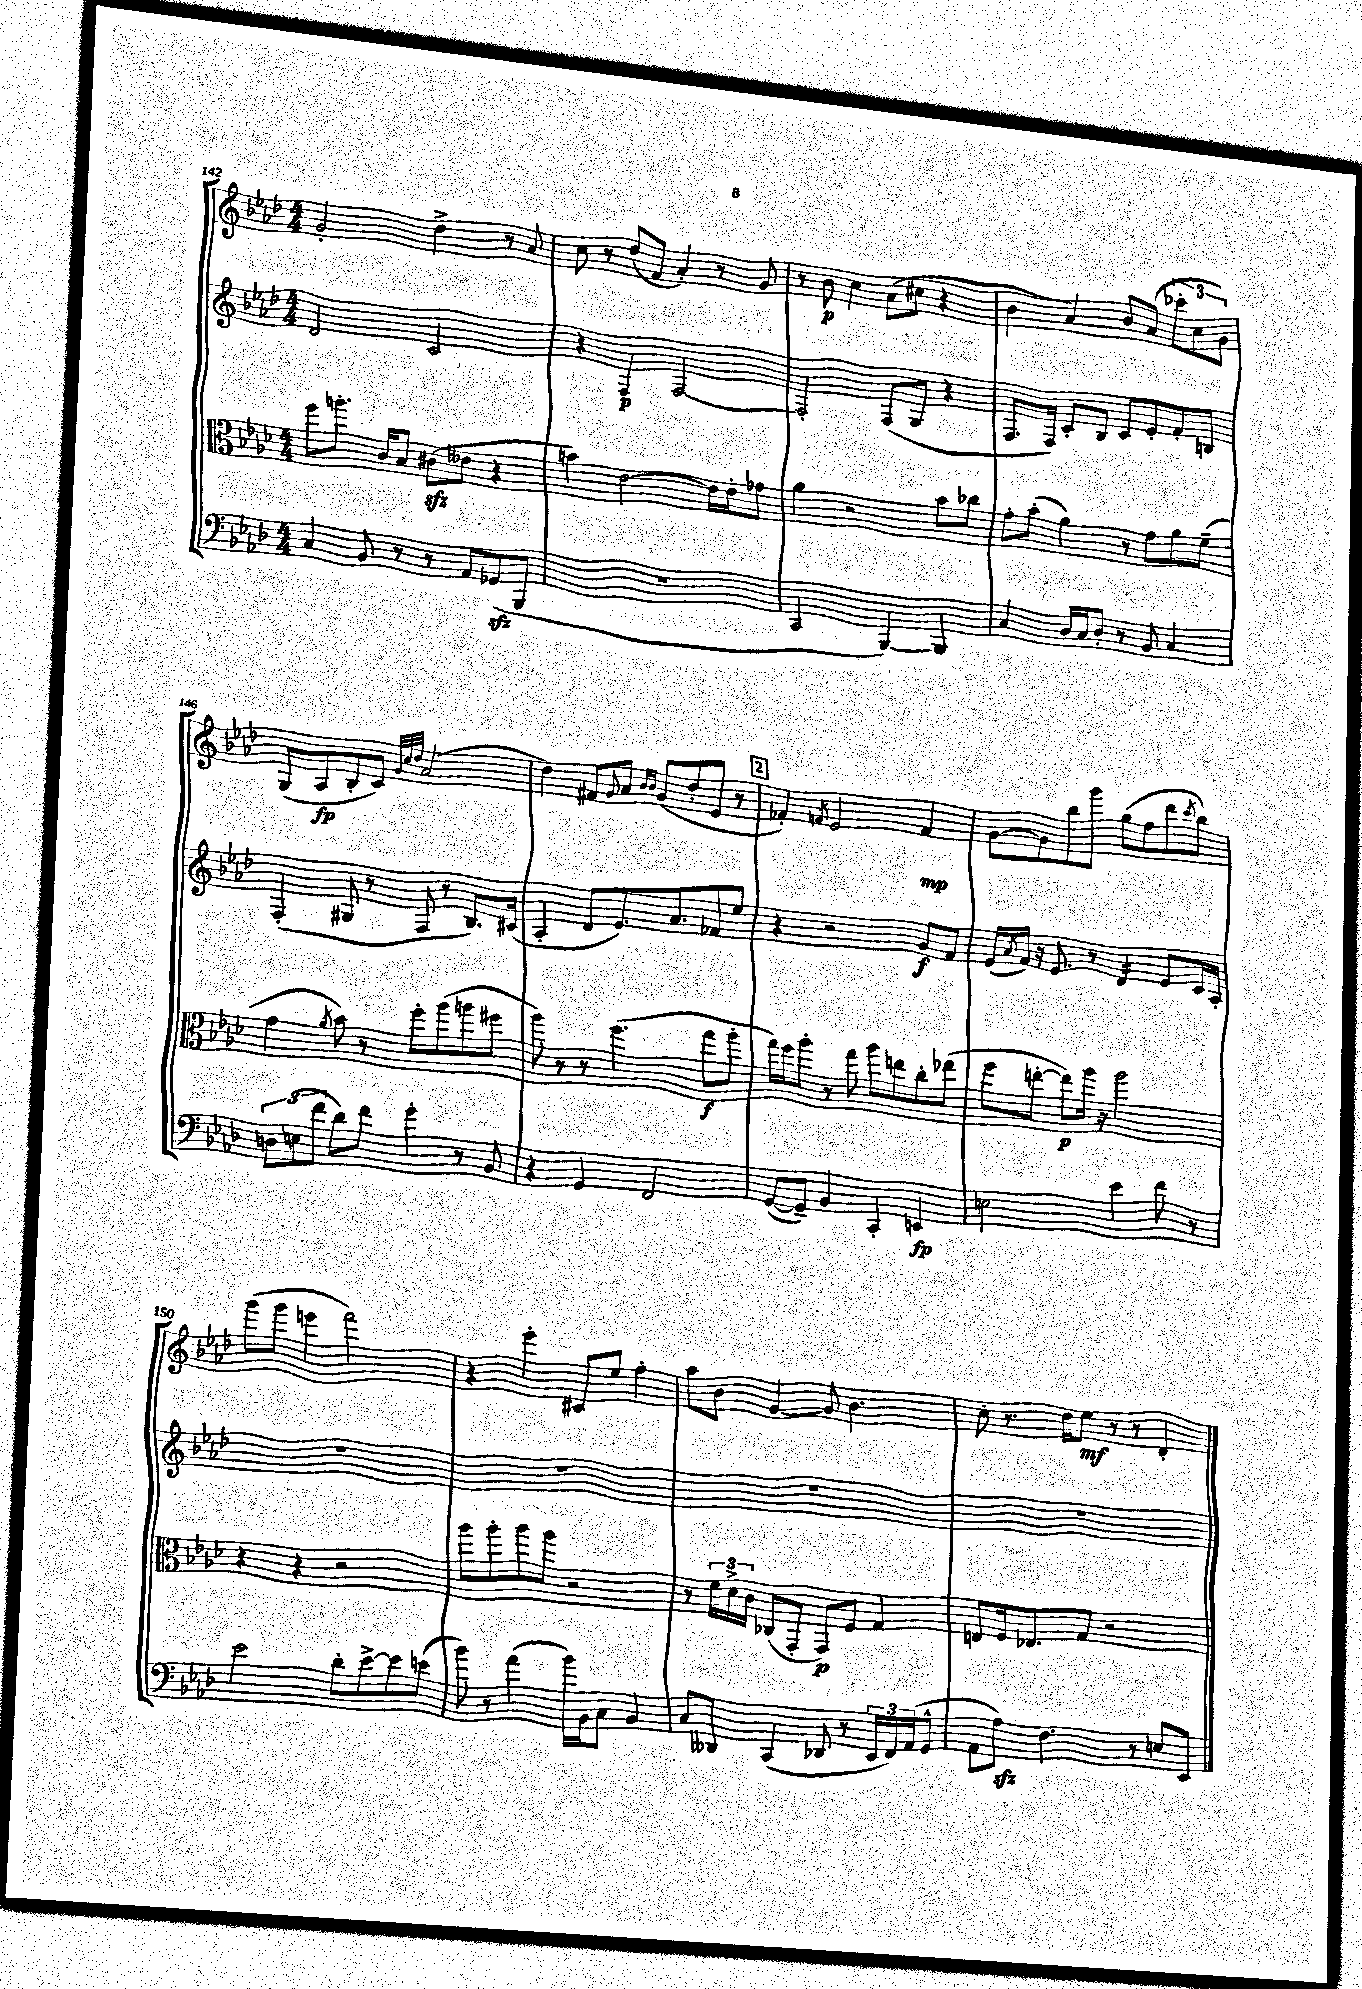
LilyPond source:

<<
\new StaffGroup <<
\new Staff = "s0" {
    \clef treble \key aes \major \numericTimeSignature \time 4/4
    g'2-. des''4-> r8 aes'8 |
    c''8 r8 des''8( f'8 aes'4-.) r8 g'8 |
    r8 bes'8\p c''4 aes'8( cis''8 r4 |
    bes'4 aes'4) bes'8 aes'8( \tuplet 3/2 { ces'''8-. c''8 g'8) } |
    g8( aes8\fp bes8-. c'8) \grace { g'32 c''32 des''32 } aes'2( |
    des''4) fis'8 \appoggiatura { g'8 } aes'8 \grace { bes'16 bes'16 } g'8( des''8-. ees'8 r8 |
    \mark \markup { \box "2" } fes'4-.) \acciaccatura { f'8 } ees'2 f'4\mp |
    g'8~ g'8 bes''8 g'''8 g''8( f''8 des'''8 \acciaccatura { c'''8 } bes''8) |
    g'''8( g'''8 e'''4 f'''2) |
    r4 ees'''4-. cis'8 ees''8 f''4-. |
    aes''8 bes'8 g'4~ g'8 bes'4. |
    c''8-. r8. des''16 ees''8\mf r8 r8 des'4-. \bar "|." |
}
\new Staff = "s1" {
    \clef treble \key aes \major \numericTimeSignature \time 4/4
    des'2 c'2 |
    r4 f4\p f2~ |
    f2-. f8( g8 r4 |
    f8. f16) c'8-. bes8 c'8 ees'8-. f'8-. b8 |
    f4-.( gis8 r8 f8 r8 bes8.) cis'16( |
    aes4-. des'8 ees'8.) aes'8. fes'8 ees''8 |
    \mark \markup { \box "2" } r4 r2 g'8\f f'8 |
    ees'16( \acciaccatura { aes'8 } f'16) r16 ees'8. r8 des'4:16 ees'8 c'16 aes16-. |
    R1 |
    R1 |
    R1 |
    R1 \bar "|." |
}
\new Staff = "s2" {
    \clef alto \key aes \major \numericTimeSignature \time 4/4
    f''8 a''8.-. c'16 bes8 cis'8\sfz( eeses'8 r4 |
    b'4) ees'2~ ees'16 ees'16-. ges'8 |
    aes'4 r2 bes'8 ces''8 |
    g'8-. bes'8-.( aes'4) r8 g'8 aes'8 f'8--( |
    g'4 \acciaccatura { aes'8 } bes'8) r8 f''8-. aes''8( a''8 fis''8 |
    aes''8) r8 r8 f''4.( g''8\f aes''8-. |
    \mark \markup { \box "2" } g''16) f''16 aes''8-. r8 g''8 aes''8 e''8 c''8-. ees''8( |
    f''8 e''8~-. e''8\p) aes''16 r16 aes''2 |
    r4 r4 r2 |
    aes''8 aes''8-. aes''8 aes''8 r2 |
    r8 \tuplet 3/2 { f'16 des'16-> c'16 } ces8( g,8-. g,8\p) f8 g4 |
    e8 f16 ees8. g8 r2 \bar "|." |
}
\new Staff = "s3" {
    \clef bass \key aes \major \numericTimeSignature \time 4/4
    c4 bes,8 r8 r8 aes,8 ges,8\sfz( bes,,8 |
    R1 |
    c,2 bes,,4~) bes,,4 |
    c4 des16 c16 des8-. r8 bes,8 c4 |
    \tuplet 3/2 { d8 e8( f'8 } des'8) f'8 g'4-. r8 bes,8 |
    r4 g,4 f,2 |
    \mark \markup { \box "2" } g,8~( g,8--) bes,4 c,4-. e,4\fp |
    e2 ees'4 f'8 r8 |
    ees'2 des'8-. ees'8~-> ees'8 e'8( |
    bes'8) r8 aes'4( bes'16) bes,16 c8 bes,4 |
    c8 deses,8 c,4( des,8 r8 \tuplet 3/2 { ees,16 f,16) aes,16( } g,8-^ |
    aes,8 aes8\sfz) f4. r8 e8 ees,8 \bar "|." |
}
>>
>>
\layout { \context { \Score currentBarNumber = #142 } }
